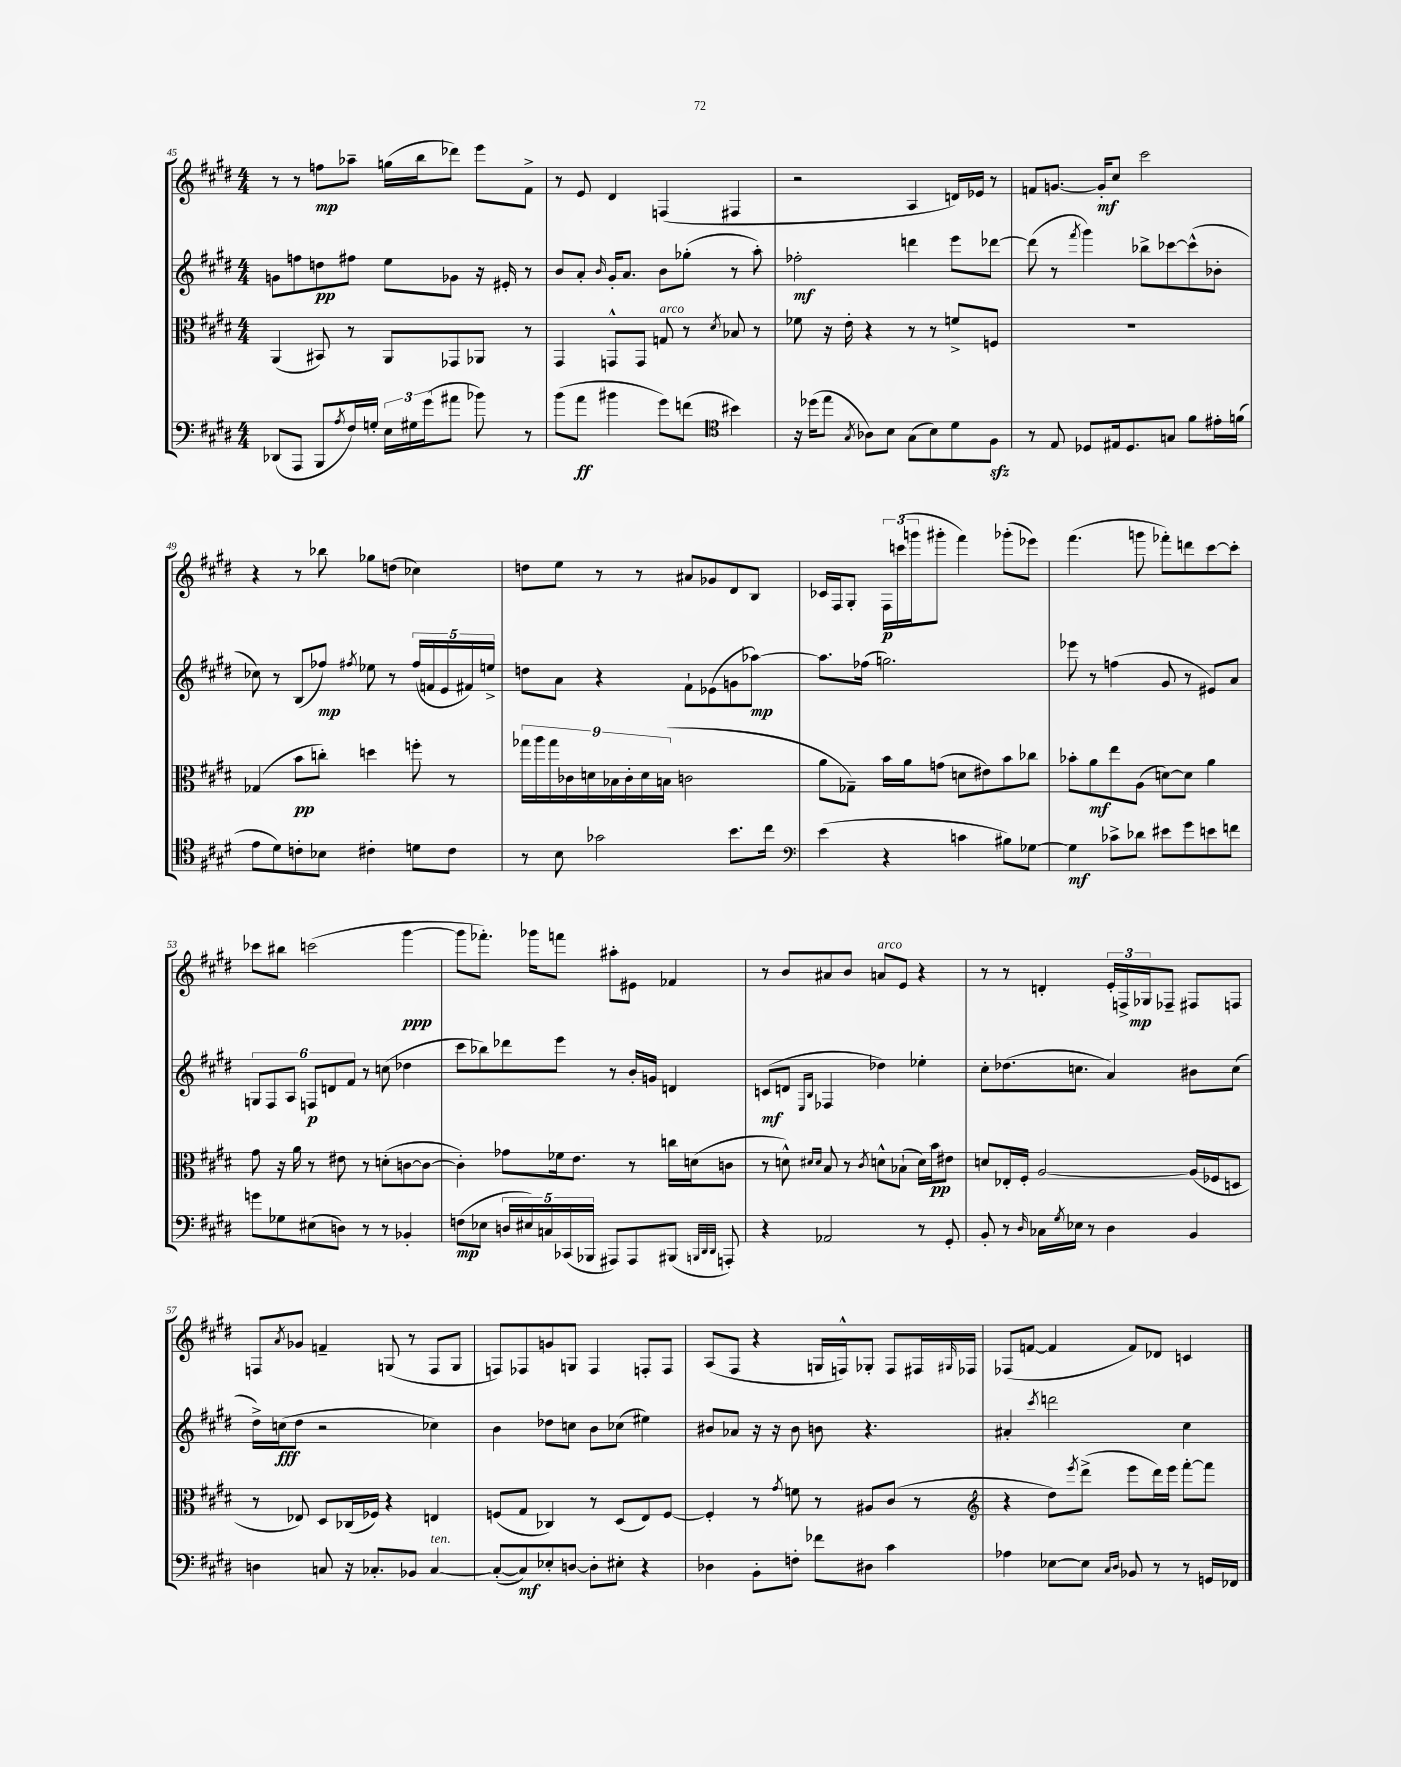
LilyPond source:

<<
\new StaffGroup <<
\new Staff = "s0" {
    \clef treble \key e \major \numericTimeSignature \time 4/4
    r8 r8 f''8\mp aes''8-- g''16( b''16 des'''8) e'''8 fis'8-> |
    r8 e'8 dis'4 f4( fis4 |
    r2 a4 d'16) ees'16 r8 |
    f'8 g'8.~ g'16-.\mf cis''8 cis'''2 |
    r4 r8 bes''8 ges''8 d''8( ces''4) |
    d''8 e''8 r8 r8 ais'8 ges'8 dis'8 b8 |
    ces'16 fis16 gis8-. \tuplet 3/2 { fis16\p c'''16( g'''16 } gis'''8-. fis'''4) ges'''8-.( ees'''8) |
    fis'''4.( g'''8 fes'''8-.) d'''8 cis'''8~ cis'''8-. |
    ces'''8 bis''8 c'''2( gis'''4~\ppp |
    gis'''8 fes'''8.-.) ges'''16 f'''8 ais''8-. eis'8 fes'4 |
    r8 b'8 ais'8 b'8 a'8^\markup { \italic "arco" } e'8 r4 |
    r8 r8 d'4-. \tuplet 3/2 { e'16-. f16-> ges16\mp } fes8-- fis8 f8 |
    f8 \acciaccatura { a'8 } ges'8 f'4-- g8( r8 f8 g8 |
    f8) fes8 g'8 g8 fes4 f8-. f8 |
    a8( fis8 r4 g16 f16-^) ges8-. f8 fis16 \grace { gis16 } fes16 |
    fes8( f'8~ f'4 f'8) des'8 c'4 \bar "|." |
}
\new Staff = "s1" {
    \clef treble \key e \major \numericTimeSignature \time 4/4
    g'8 f''8 d''8\pp fis''8 e''8 ges'8 r16 eis'16-. r8 |
    b'8 a'8-. \grace { b'16 } gis'16-. a'8. b'8 ges''8-.( r8 a''8-.) |
    fes''2-.\mf d'''4 e'''8 des'''8~ |
    des'''8( r8 \acciaccatura { fis'''8 } gis'''4) bes''8-> ces'''8~ ces'''8-^( bes'8-. |
    ces''8) r8 b8( fes''8\mp) \acciaccatura { fis''8 } ees''8 r8 \tuplet 5/4 { fis''16( f'16 e'16 fis'16) e''16-> } |
    d''8 a'8 r4 fis'8-! ees'8( g'8 aes''8~\mp) |
    aes''8. fes''16( g''2.) |
    ees'''8 r8 f''4( gis'8 r8 eis'8) a'8 |
    \tuplet 6/4 { g8 fis8 a8 f8\p d'8 fis'8 } r8 c''8( des''4 |
    cis'''8 bes''8) des'''8 e'''8 r8 b'16-. g'16 d'4 |
    c'8\mf( d'8 \grace { e16 b16 } fes4 des''4) ees''4-. |
    cis''8-. des''8.( c''8. a'4) bis'8 c''8( |
    dis''16->) c''16\fff( dis''8 r2 ces''4) |
    b'4 des''8 c''8 b'8 ces''8( eis''4) |
    bis'8 aes'8 r16 r16 bis'8 b'8 r4. |
    ais'4-. \acciaccatura { cis'''8 } d'''2 cis''4 \bar "|." |
}
\new Staff = "s2" {
    \clef alto \key e \major \numericTimeSignature \time 4/4
    a,4( bis,8) r8 a,8 ges,8 aes,8 r8 |
    gis,4 g,8-^ g,8 g8^\markup { \italic "arco" } r8 \acciaccatura { dis'8 } bes8 r8 |
    fes'8 r16 e'16-. r4 r8 r8 f'8-> f8 |
    R1 |
    ges4( b'8\pp c''8-.) d''4 f''8-. r8 |
    \tuplet 9/8 { ges''16 a''16 ges''16 ces'16 d'16 bes16 ces'16-. d'16 b16( } c'2 |
    a'8 ges8--) b'16 a'16 g'8( d'8 eis'8) b'8 ces''8 |
    bes'8-. a'8\mf e''8 a8( d'8~) d'8 a'4 |
    gis'8 r16 a'16 r8 eis'8 r8 d'8-.( c'8~ c'8~ |
    c'4-.) ges'8 fes'16 e'8. r8 c''16 d'16( c'8 |
    r8 d'8-^) \grace { dis'16 dis'16 } b8 r8 \acciaccatura { cis'8 } d'8-^ bes8-!( d'16) b'16\pp eis'8 |
    d'8 ees16-. fis16-. a2~ a16( fes16 d8 |
    r8 ees8) dis8 ces16( fes16) r4 e4 |
    f8( gis8 ces4) r8 dis8( e8) f8~ |
    f4-. r8 \acciaccatura { gis'8 } f'8 r8 ais8 cis'8( r8 |
    \clef treble r4 dis''8) \acciaccatura { e'''8 } dis'''8->( e'''8 dis'''16) e'''16 fis'''8~-. fis'''8 \bar "|." |
}
\new Staff = "s3" {
    \clef bass \key e \major \numericTimeSignature \time 4/4
    des,8( a,,8 b,,8 \acciaccatura { a8 } fis16) g16-. \tuplet 3/2 { e16 gis16 gis'16( } ais'8 bes'8) r8 |
    b'8( a'8\ff bis'4 gis'8) f'8( \clef tenor bis'4) |
    r16 des''16( e''8 \acciaccatura { gis8 } aes8) b8 gis8( b8) dis'8 fis8\sfz |
    r8 e8 des8 eis16 des8. g8 fis'8 eis'16-. f'16( |
    e'8 dis'8) c'8-. bes8 cis'4-. d'8 cis'8 |
    r8 b8 ges'2 b'8. cis''16 |
    \clef bass e'4( r4 c'4 bis8) ges8~ |
    ges4\mf ces'8-> des'8 eis'8 gis'8 e'8 f'8 |
    g'8 ges8 eis8( d8) r8 r8 bes,4-. |
    f8\mp( ees8 \tuplet 5/4 { d16 eis16) c16 ces,16( bes,,16 } ais,,8) ais,,8 bis,,8( \grace { b,,32 dis,32 dis,32 } a,,8-.) |
    r4 aes,2 r8 gis,8-. |
    b,8-. r8 \grace { dis16 } ces16 \acciaccatura { gis8 } ees16 r8 dis4 b,4 |
    d4 c8 r16 ces8.-. bes,8 ces4~^\markup { \italic "ten." } |
    ces8~-.( ces8\mf) ees8-. d8~ d8-. eis8-. r4 |
    des4 b,8-. f8-. fes'8 dis8 cis'4 |
    aes4 ees8~ ees8 \grace { cis16 dis16 } bes,8 r8 r8 g,16 fes,16 \bar "|." |
}
>>
>>
\layout { \context { \Score currentBarNumber = #45 } }
